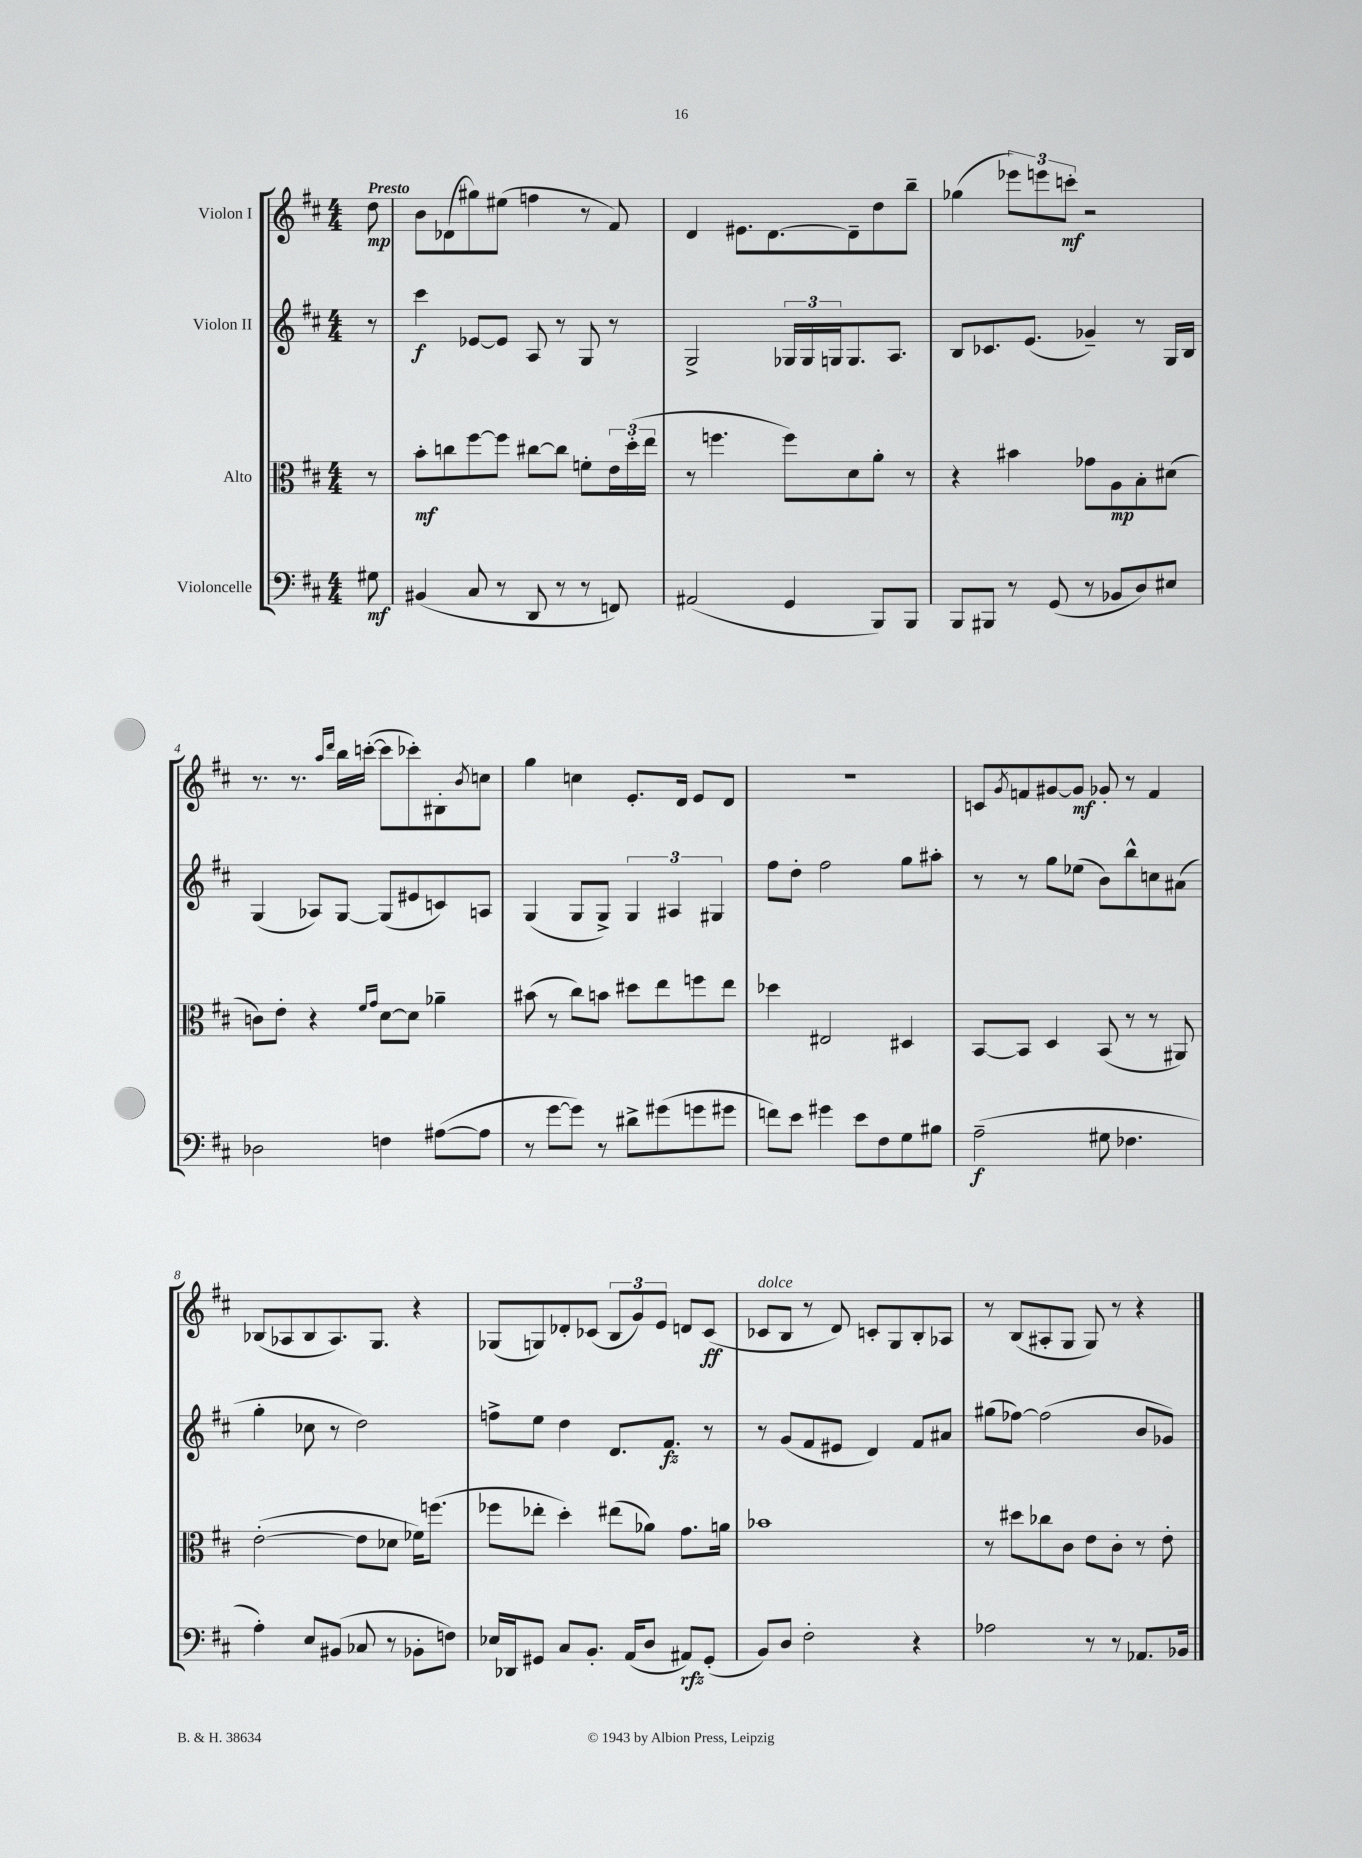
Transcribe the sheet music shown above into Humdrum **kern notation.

**kern	**kern	**kern	**kern
*staff4	*staff3	*staff2	*staff1
*clefF4	*clefC3	*clefG2	*clefG2
*k[f#c#]	*k[f#c#]	*k[f#c#]	*k[f#c#]
*M4/4	*M4/4	*M4/4	*M4/4
8G#\	8r	8r	8dd\
=	=	=	=
(4BB#/	8b'\L	4ccc#\	8b\L
.	8cc\	.	(8d-\
8C#/	[8ff#\	[8e-/L	8gg#\)
8r	8ff#\]J	8e-/]J	(8ee#\J
8DD/	[8cc#\L	8A/	4ff\
8r	8cc#\]J	8r	.
8r	8f'\L	8G/	8r
8FF/)	24e\L	8r	8f#/)
.	(24dd'\	.	.
.	24ee\JJ	.	.
=	=	=	=
(2AA#/	8r	2G^/	4d/
.	4.ff\	.	.
.	.	.	8.e#\L
.	.	.	[8.d\
4GG/	8ff\L)	24G-/LL	.
.	.	24G-/	.
.	.	24G/J	.
.	8d\	8.G/	8d~\]
8BBB/L)	8a'\J	.	8dd\
.	.	8.A/J	.
8BBB/J	8r	.	8bb~\J
=	=	=	=
8BBB/L	4r	8B/L	(4gg-\
8BBB#/J	.	8.c-/	.
8r	4b#\	.	12eee-\L)
.	.	(8.e/J	.
.	.	.	12eee\
(8GG/	.	.	.
.	.	.	12ccc'\J
8r	8g-\L	4g-~/)	2r
8BB-/L	8A\	.	.
8D/)	8B'\	8r	.
8E#/J	(8d#\J	16G/LL	.
.	.	16B/JJ	.
=	=	=	=
2D-\	8c\L)	(4G/	8.r
.	8e'\J	.	.
.	.	.	8.r
.	4r	8A-/L)	.
.	.	.	16qqaa/LL
.	.	.	16qqddd/JJ
.	.	[8G/J	16bb\LL
.	.	.	([16ccc'\JJ
.	16qqf#/LL	.	.
.	16qqg/JJ	.	.
4F\	[8d\L	(8G/]L	8ccc\]L
.	8d\]J	8e#/	8ccc-'\)
([8A#\L	4a-~\	8c/)	8B#'\
.	.	.	8qb/
8A#\]J	.	8A/J	8cc\J
=	=	=	=
8r	(8b#\	(4G/	4gg\
[8g\L	8r	.	.
8g\]J)	8cc#\L)	8G/L	4cc\
8r	8b\J	8G^/J)	.
8d#^\L	8dd#\L	6G/	8.e'/L
(8g#\	8ee\	.	.
.	.	6A#/	.
.	.	.	16d/Jk
8g\	8ff\	.	8e/L
.	.	6G#/	.
8g#\J	8ee\J	.	8d/J
=	=	=	=
8f\L)	4dd-\	8ff#\L	1r
8e\J	.	8dd'\J	.
4g#\	2E#/	2ff#\	.
8e\L	.	.	.
8F#\	.	.	.
8G\	4D#/	8gg\L	.
8B#\J	.	8aa#'\J	.
=	=	=	=
(2A~\	[8BB/L	8r	8c/L
.	.	.	8qg/
.	8BB/]J	8r	8f/
.	4D/	8gg\L	[8g#/
.	.	(8ee-\J	8g#/]J
8G#\	(8BB/	8b\L)	8g-'/
4.F-\	8r	8bb^^\	8r
.	8r	8cc\	4f/
.	8AA#/)	(8a#\J	.
=	=	=	=
4A'\)	([2e'\	4gg'\	(8B-/L
.	.	.	8A-/
8E/L	.	8cc-\	8B-/
(8BB#/J	.	8r	8.A-/)
8C-/	8e\]L	2dd\)	.
.	.	.	8.G/J
8r	8d-\J	.	.
8BB-'\L	16f-\LK)	.	4r
.	(8.ff\J	.	.
8F\J)	.	.	.
=	=	=	=
16E-/LL	8ff-\L	8ff^\L	(8G-/L
16DD-/J	.	.	.
8GG#/J	8ee-'\J	8ee\J	8G/)
8C#/L	4dd'\)	4dd\	8d-'/
8.BB'/J	.	.	(8c-/J
.	(8ee#\L	8.d/L	12B/L
(16AA/LK	.	.	.
.	.	.	12g/)
8D/J	8a-\J)	.	.
.	.	.	12e/J
.	.	8.f#/J	.
8AA#/L)	8.g\L	.	8d/L
(8GG#'/J	.	8r	(8c-/J
.	16a\Jk	.	.
=	=	=	=
8BB/L)	1b-	8r	8c-/L
8D/J	.	(8g/L	8B/J
2F#'\	.	8f#/	8r
.	.	8e#/J	8d/)
.	.	4d/)	8c'/L
.	.	.	8G/
4r	.	8f#/L	8B'/
.	.	8a#/J	8A-/J
=	=	=	=
2A-\	8r	(8gg#\L	8r
.	8dd#\L	[8ff-\J)	(8B/L
.	8cc-\	(2ff-\]	8A#'/
.	8c#\J	.	8G/J
8r	8e\L	.	8G/)
8r	8c#'\J	.	8r
8.AA-/L	8r	8b/L	4r
.	8e'\	8g-/J)	.
16BB-/Jk	.	.	.
==	==	==	==
*-	*-	*-	*-
